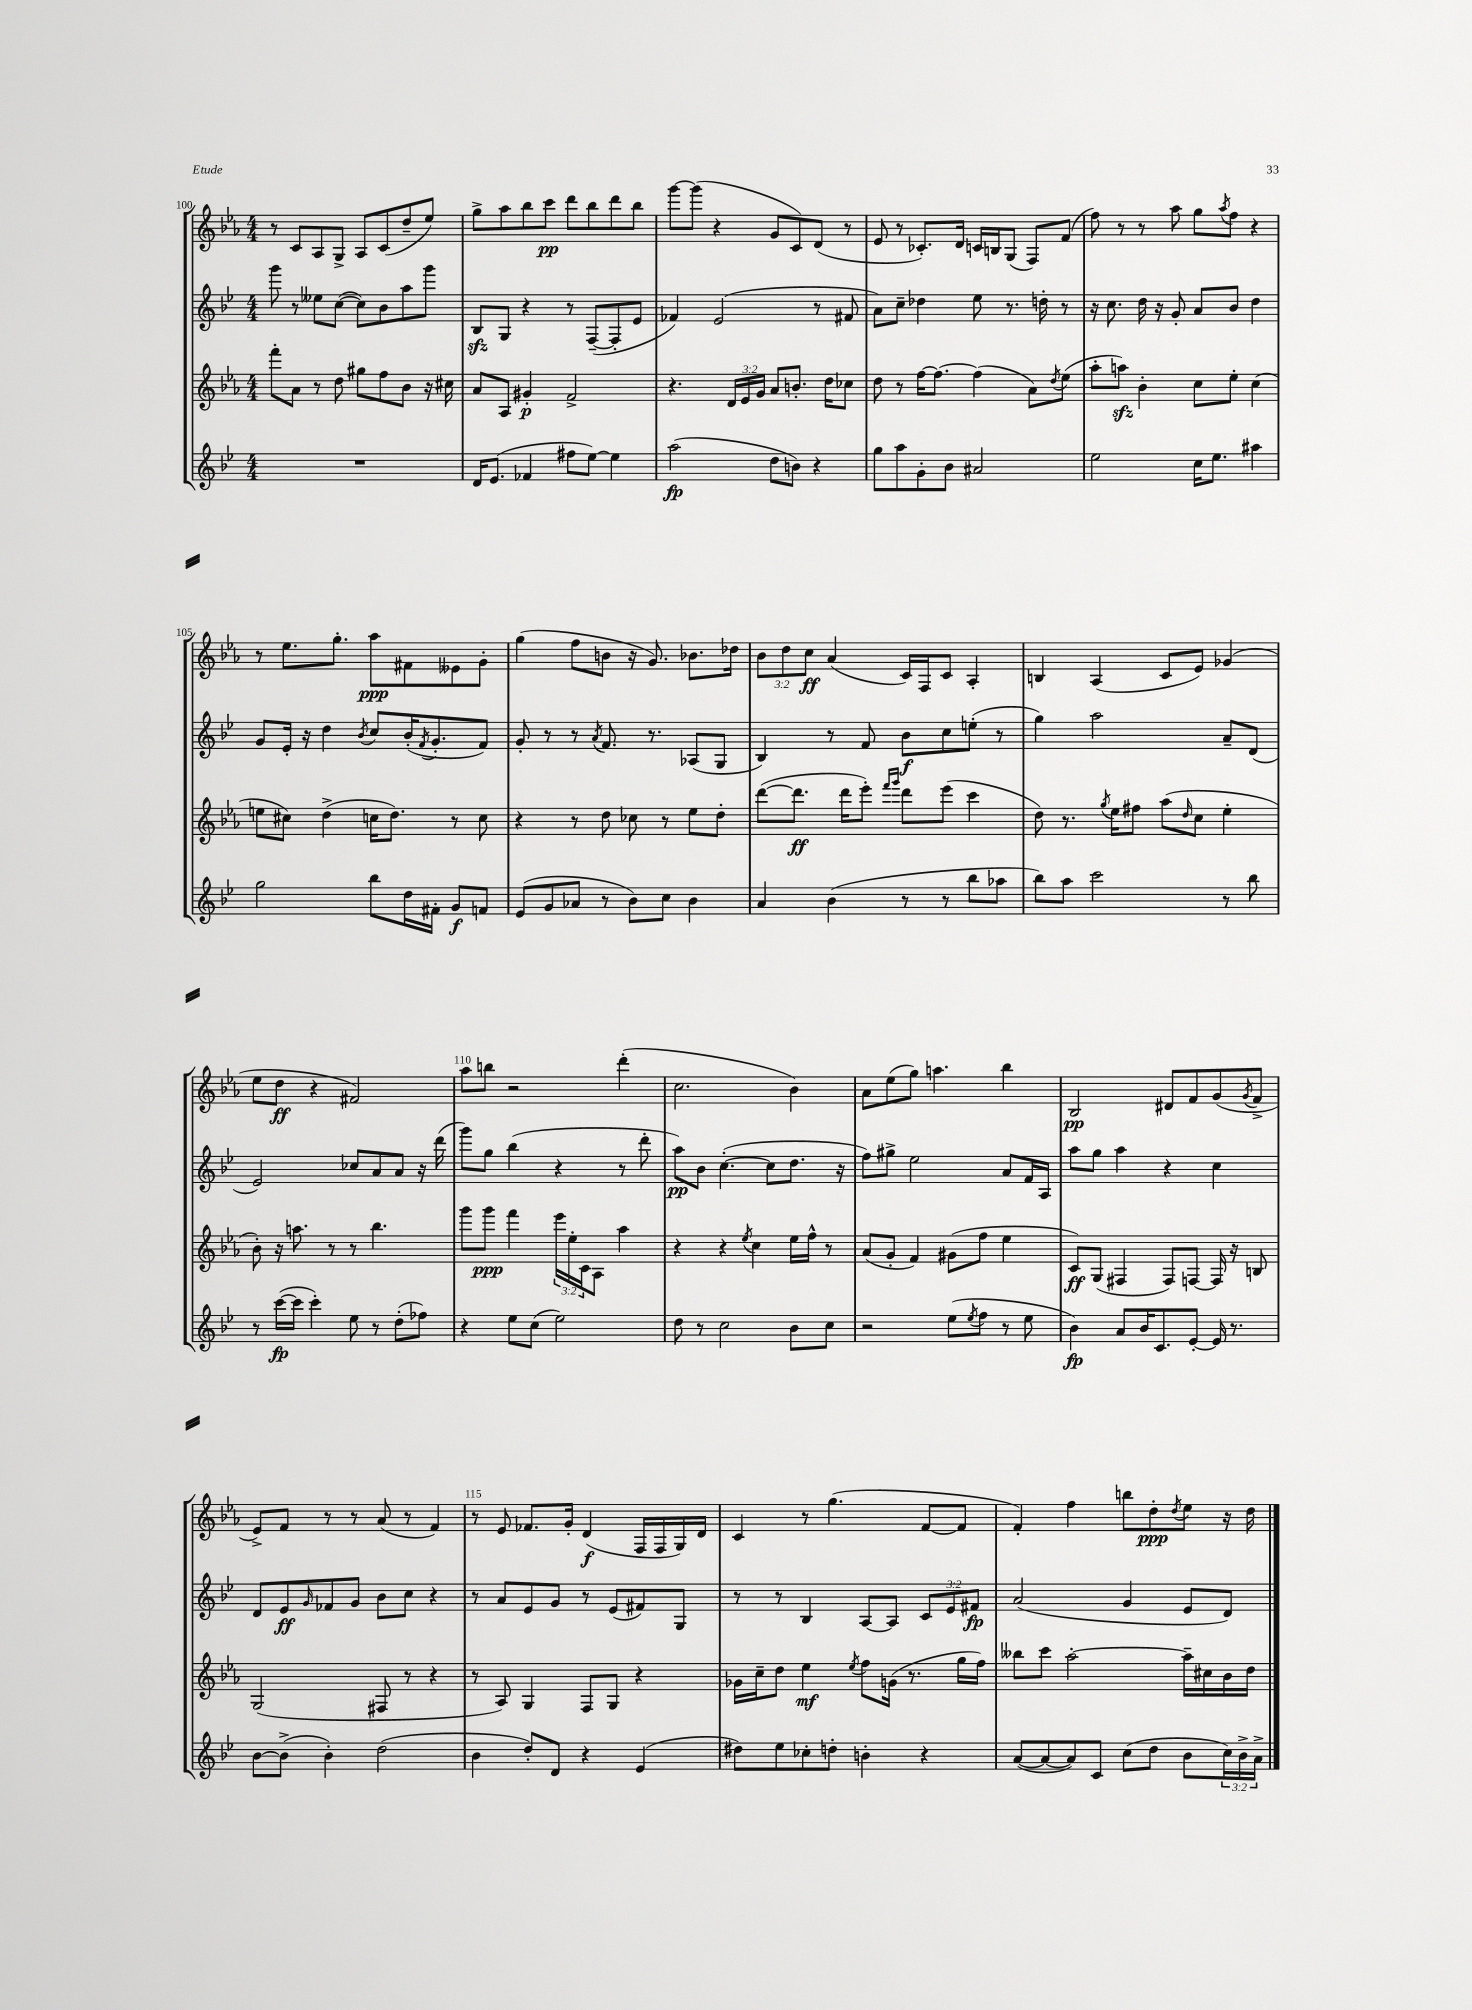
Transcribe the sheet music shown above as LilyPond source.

<<
\new StaffGroup <<
\new Staff = "s0" {
    \clef treble \key ees \major \numericTimeSignature \time 4/4 \override Staff.TupletNumber.text = #tuplet-number::calc-fraction-text
    r8 c'8 aes8 g8-> aes8 c'8( d''8-- ees''8) |
    g''8-> aes''8 bes''8 c'''8\pp d'''8 bes''8 d'''8 bes''8 |
    g'''8~ g'''8( r4 g'8 c'8) d'8( r8 |
    ees'8 r8 ces'8.-.) d'16 c'16 b16 g8( f8) f'8( |
    f''8) r8 r8 aes''8 g''8 \acciaccatura { aes''8 } f''8 r4 |
    r8 ees''8. g''8.-. aes''8\ppp fis'8 eeses'8 g'8-. |
    g''4( f''8 b'8 r16 g'8.) bes'8. des''16 |
    \tuplet 3/2 { bes'8 d''8 c''8\ff } aes'4( c'16) f16 c'8 aes4-. |
    b4 aes4( c'8 ees'8) ges'4( |
    ees''8 d''8\ff r4 fis'2) |
    aes''8 b''8 r2 d'''4-.( |
    c''2. bes'4) |
    aes'8 ees''8( g''8) a''4. bes''4 |
    bes2\pp dis'8 f'8 g'8( \acciaccatura { g'8 } f'8-> |
    ees'8->) f'8 r8 r8 aes'8( r8 f'4) |
    r8 ees'8 fes'8. g'16-. d'4\f( f16 f16 g16) d'16 |
    c'4 r8 g''4.( f'8~ f'8 |
    f'4-.) f''4 b''8 d''8-.\ppp \acciaccatura { d''8 } ees''8 r16 d''16 \bar "|." |
}
\new Staff = "s1" {
    \clef treble \key bes \major \numericTimeSignature \time 4/4 \override Staff.TupletNumber.text = #tuplet-number::calc-fraction-text
    g'''8 r8 eeses''8 c''8~( c''8) bes'8 a''8 g'''8 |
    bes8\sfz g8 r4 r8 f8~--( f8-. ees'8 |
    fes'4) ees'2( r8 fis'8 |
    a'8) c''8-- des''4 ees''8 r8. d''16-. r8 |
    r16 c''8. d''16 r16 g'8-. a'8 bes'8 d''4 |
    g'8 ees'16-. r16 d''4 \acciaccatura { bes'8 } c''8 bes'16-.( \acciaccatura { f'8 } g'8.-. f'8) |
    g'8-. r8 r8 \acciaccatura { a'8 } f'8. r8. aes8( g8 |
    bes4) r8 f'8 bes'8\f c''8 e''8-.( r8 |
    g''4) a''2 a'8-- d'8( |
    ees'2) ces''8 a'8 a'8 r16 d'''16( |
    g'''8) g''8 bes''4( r4 r8 d'''8-. |
    a''8\pp) bes'8 c''4.~-.( c''8 d''8. r16 |
    f''8) gis''8-> ees''2 a'8 f'16 a16 |
    a''8 g''8 a''4 r4 c''4 |
    d'8 ees'8\ff \grace { g'16 } fes'8 g'8 bes'8 c''8 r4 |
    r8 a'8 ees'8 g'8 r8 ees'8( fis'8) g8 |
    r8 r8 bes4 a8~ a8 \tuplet 3/2 { c'8 ees'8 fis'8\fp } |
    a'2( g'4 ees'8 d'8) \bar "|." |
}
\new Staff = "s2" {
    \clef treble \key ees \major \numericTimeSignature \time 4/4 \override Staff.TupletNumber.text = #tuplet-number::calc-fraction-text
    f'''8-. aes'8 r8 d''8 gis''8 f''8 bes'8 r16 cis''16 |
    aes'8 aes8 gis'4-.\p f'2-> |
    r4. \tuplet 3/2 { d'16 ees'16 g'16 } aes'8 b'8.-. d''16 ces''8 |
    d''8 r8 f''16~ f''8.~ f''4( aes'8) \acciaccatura { d''8 } ees''8( |
    aes''8-. a''8\sfz) bes'4-. c''8 ees''8-. c''4( |
    e''8 cis''8) d''4->( c''16 d''8.) r8 c''8 |
    r4 r8 d''8 ces''8 r8 ees''8 d''8-. |
    d'''8~( d'''8.\ff d'''16 ees'''8-.) \grace { f'''16 g'''16 } d'''8 ees'''8( c'''4 |
    d''8) r8. \acciaccatura { g''8 } ees''16 fis''8 aes''8( \grace { d''16 } c''8 ees''4-. |
    bes'8-.) r16 a''8. r8 r8 bes''4. |
    g'''8 g'''8\ppp f'''4 \tuplet 3/2 { ees'''16 ees''16-. c'16 } aes8 aes''4 |
    r4 r4 \acciaccatura { ees''8 } c''4 ees''16 f''16-^ r8 |
    aes'8( g'8-. f'4) gis'8( f''8 ees''4 |
    c'8\ff) g8( fis4 fis8) f8~ f16 r16 b8 |
    g2( fis8 r8 r4 |
    r8 aes8) g4 f8 g8 r4 |
    ges'16 c''16-- d''8 ees''4\mf \acciaccatura { ees''8 } f''8 g'16( r8. g''16 f''16) |
    beses''8 c'''8 aes''2~-. aes''16-- cis''16 bes'16 d''16 \bar "|." |
}
\new Staff = "s3" {
    \clef treble \key bes \major \numericTimeSignature \time 4/4 \override Staff.TupletNumber.text = #tuplet-number::calc-fraction-text
    R1 |
    d'16 ees'8.( fes'4 fis''8 ees''8~) ees''4 |
    a''2\fp( d''8 b'8) r4 |
    g''8 a''8 g'8-. bes'8 ais'2 |
    ees''2 c''16 ees''8. ais''4 |
    g''2 bes''8 d''16 fis'16-. g'8\f f'8 |
    ees'8( g'8 aes'8 r8 bes'8) c''8 bes'4 |
    a'4 bes'4( r8 r8 bes''8 aes''8 |
    bes''8) a''8 c'''2 r8 bes''8 |
    r8 c'''16~\fp( c'''16 c'''4-.) ees''8 r8 d''8-.( fes''8) |
    r4 ees''8 c''8( ees''2) |
    d''8 r8 c''2 bes'8 c''8 |
    r2 ees''8( \acciaccatura { ees''8 } f''8 r8 ees''8 |
    bes'4\fp) a'8 bes'16 c'8. ees'8~-. ees'16 r8. |
    bes'8~ bes'8->( bes'4-.) d''2( |
    bes'4 d''8-.) d'8 r4 ees'4( |
    dis''8) ees''8 ces''8-. d''8-. b'4-. r4 |
    a'8~( a'8~ a'8) c'8 c''8( d''8 bes'8 \tuplet 3/2 { c''16) bes'16-> a'16-> } \bar "|." |
}
>>
>>
\layout { \context { \Score currentBarNumber = #100 \override BarNumber.break-visibility = ##(#f #t #t) barNumberVisibility = #(every-nth-bar-number-visible 5) } }
